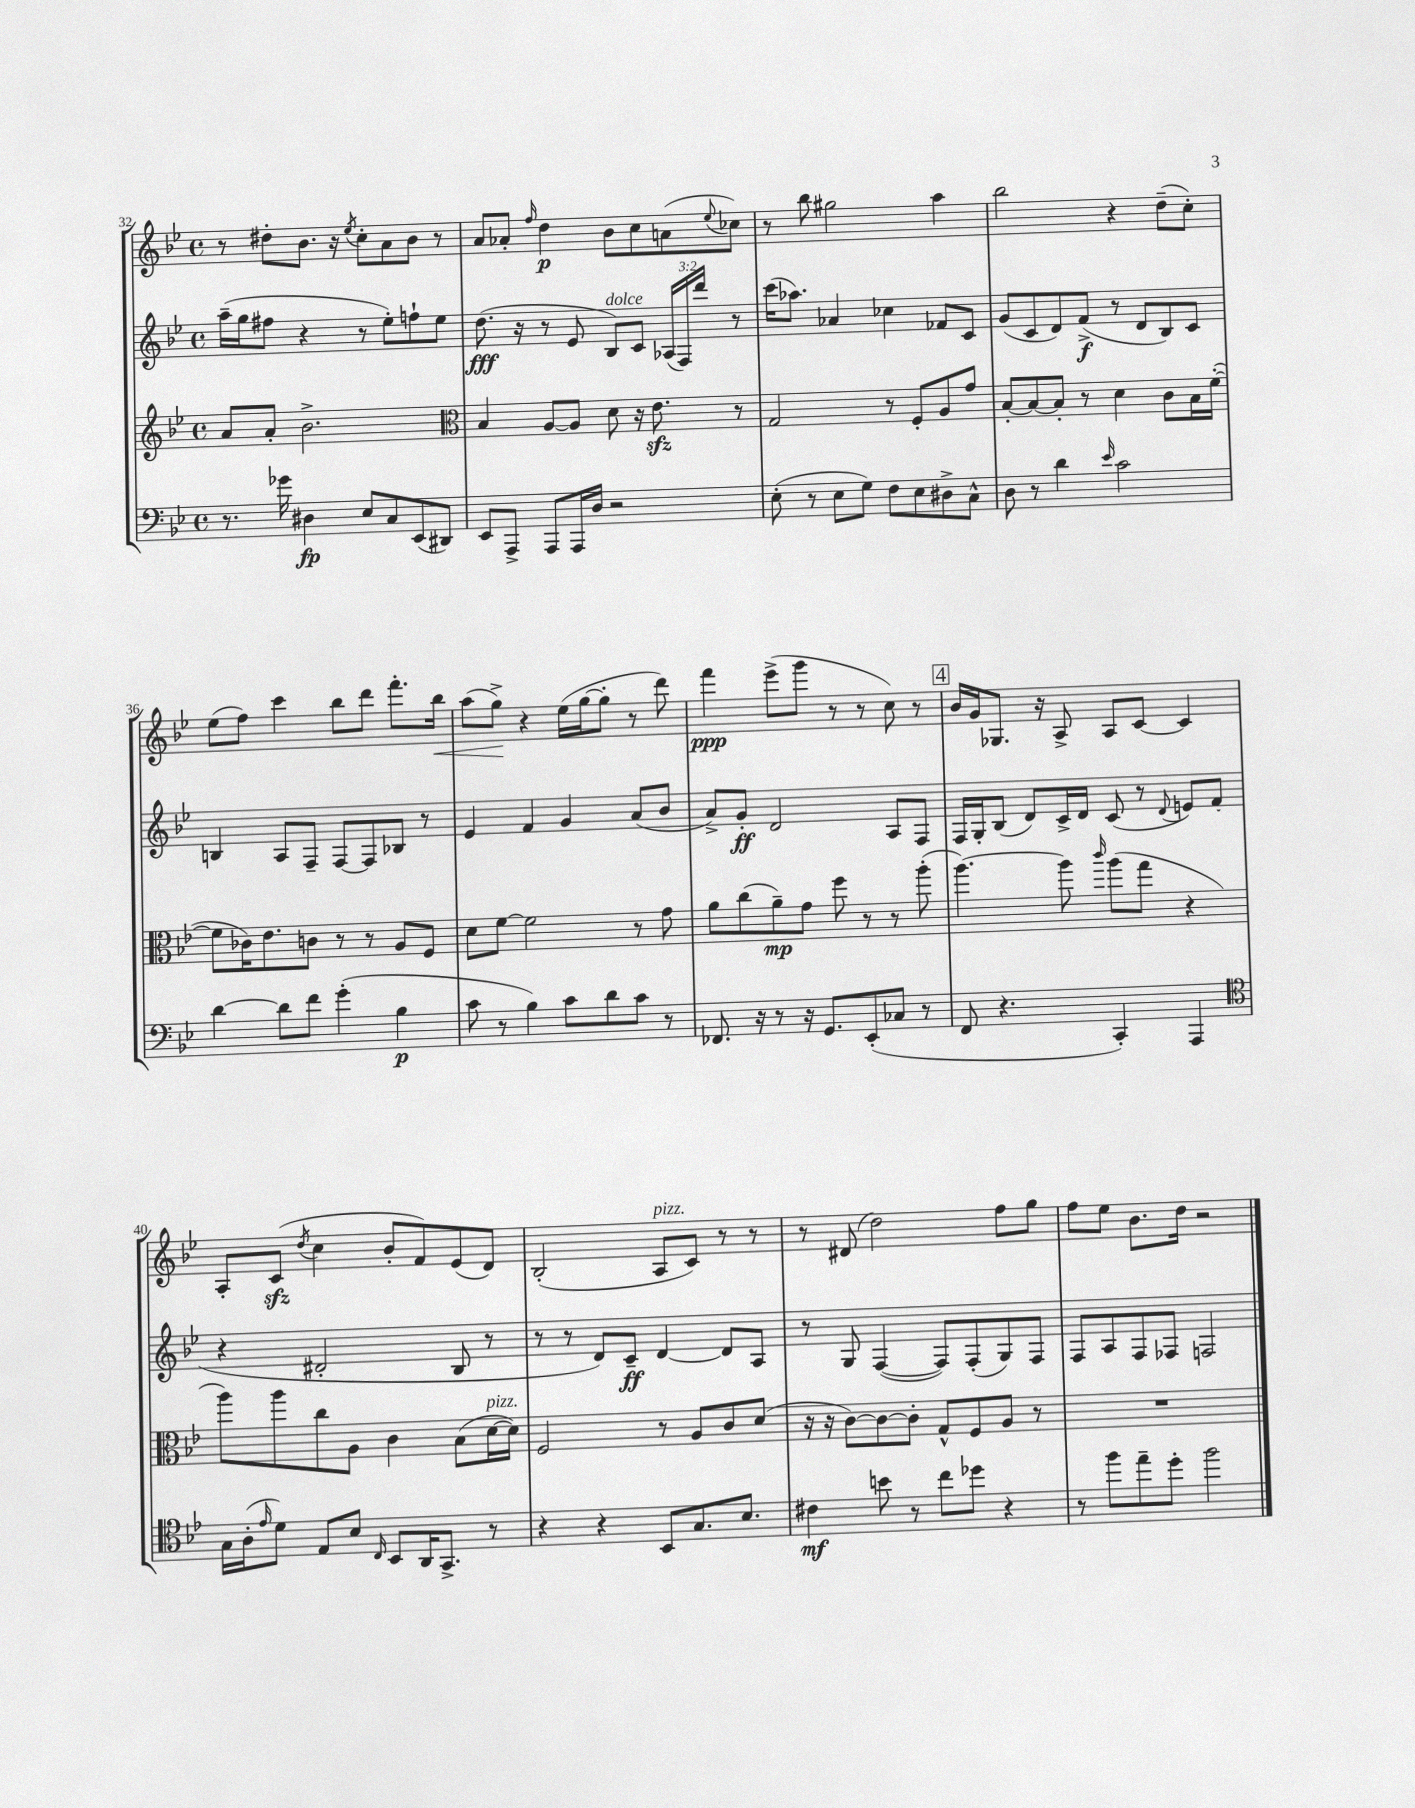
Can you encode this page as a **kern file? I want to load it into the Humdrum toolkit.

**kern	**kern	**kern	**kern
*staff4	*staff3	*staff2	*staff1
*clefF4	*clefG2	*clefG2	*clefG2
*k[b-e-]	*k[b-e-]	*k[b-e-]	*k[b-e-]
*M4/4	*M4/4	*M4/4	*M4/4
*met(c)	*met(c)	*met(c)	*met(c)
8.r	8a	(16aa~	8r
.	.	16gg	.
.	8a'	8ff#	8dd#'
16g-	.	.	.
4D#	2.b-^	4r	8.b-
.	.	.	16r
.	.	.	8qee-
8E-	.	8r	8cc'
8C	.	8ee-')	8a
(8EE-	.	8ff`	8b-
8DD#)	.	8ee-	8r
=	=	=	=
*	*clefC3	*	*
8EE-	4B-	(8.dd	8a
8AAA^	.	.	8a-'
.	.	16r	.
.	.	.	16qqff
8AAA	[8A	8r	4dd
16AAA	8A]	8e-	.
16D	.	.	.
2r	8d	8B-)	8b-
.	16r	8c	8cc
.	8.e-	.	.
.	.	(24A-	(8a
.	.	24F)	.
.	.	24ddd	.
.	.	.	8qqee-
.	8r	8r	8cc-)
=	=	=	=
(8E-'	2G	(16ccc	8r
.	.	8.aa-)	.
8r	.	.	8bb-
8E-	.	4a-	2gg#
8G)	.	.	.
8F	8r	4cc-	.
8E-	8F'	.	.
8D#^	8A	8f-	4aa
8C^^	8g	8c	.
=	=	=	=
8D	[8B-'	(8g	2bb-
8r	8B-_	8c	.
4d	8B-']	8d)	.
.	8r	(8f^	.
16qqe-	.	.	.
2c	4d	8r	4r
.	.	8d	.
.	8c	8B-)	(8dd~
.	16B-	8c	8cc')
.	([16f'	.	.
=	=	=	=
[4d	8f]	4B	(8ee-
.	16c-)	.	8ff)
.	8.e-	.	.
8d]	.	8A	4ccc
8f	8c	8F~	.
(4g'	8r	[8F	8bb-
.	8r	8F]	8ddd
4B-	8A	8B-	8.fff'
.	8F	8r	.
.	.	.	16bb-
=	=	=	=
8c	8d	4e-	(8aa
8r	[8f	.	8gg^)
4B-)	2f]	4f	4r
8c	.	4g	(16ee-
.	.	.	[16gg
8d	.	.	8gg']
8c	8r	(8a	8r
8r	8g	8b-	8ddd)
=	=	=	=
8.FF-	8a	8a^)	4fff
.	(8cc	8g'	.
16r	.	.	.
8r	8a~)	2d	(8eee-^
16r	8g	.	8ggg
8.GG	.	.	.
.	8ff	.	8r
(8EE-'	8r	.	8r
8C-	8r	8A	8cc)
8r	(8aa'	8F	8r
=	=	=	=
8FF	[4.aa)	16F	16b-
.	.	16G'	16g
4.r	.	(8B-	8.G-
.	.	8d)	.
.	.	.	16r
.	8aa]	16c^	8A^
.	.	16d	.
.	16qqccc	.	.
4CC')	(8aa	(8c	8A
.	8gg	8r	[8c
.	.	8qqd	.
4AAA	4r	8e)	4c]
.	.	(8f	.
=	=	=	=
*clefC4	*	*	*
16G	8aa)	4r	8A'
(16A'	.	.	.
16qqe-	.	.	.
8d)	8aa	.	(8c
.	.	.	8qdd
8E-	8cc	2d#'	4cc
8B-	8A	.	.
16qqC	.	.	.
8BB-	4c	.	8b-'
16AA	.	.	8f)
8.GG^	.	.	.
.	(8B-	8B-	(8e-
8r	[16d	8r	8d)
.	16d])	.	.
=	=	=	=
4r	2F	8r	(2B-'
.	.	8r	.
4r	.	8d)	.
.	.	8c~	.
8BB-	8r	[4d	8A
8.G	8A	.	8c)
.	8c	8d]	8r
8.B-	.	.	.
.	(8d	8A	8r
=	=	=	=
4c#	16r	8r	8r
.	16r	.	.
.	[8c)	8G	(8d#
8b	8c_	([4F	2dd)
8r	8c']	.	.
8cc	8G^^	8F])	.
8dd-	8F	(8F'	.
4r	8A	8G)	8ff
.	8r	8F	8gg
=	=	=	=
8r	1r	8F	8ff
8ff	.	8A	8ee-
8ee-~	.	8F	8.b-
8dd'	.	8F-	.
.	.	.	16dd
2ff	.	2F	2r
==	==	==	==
*-	*-	*-	*-
